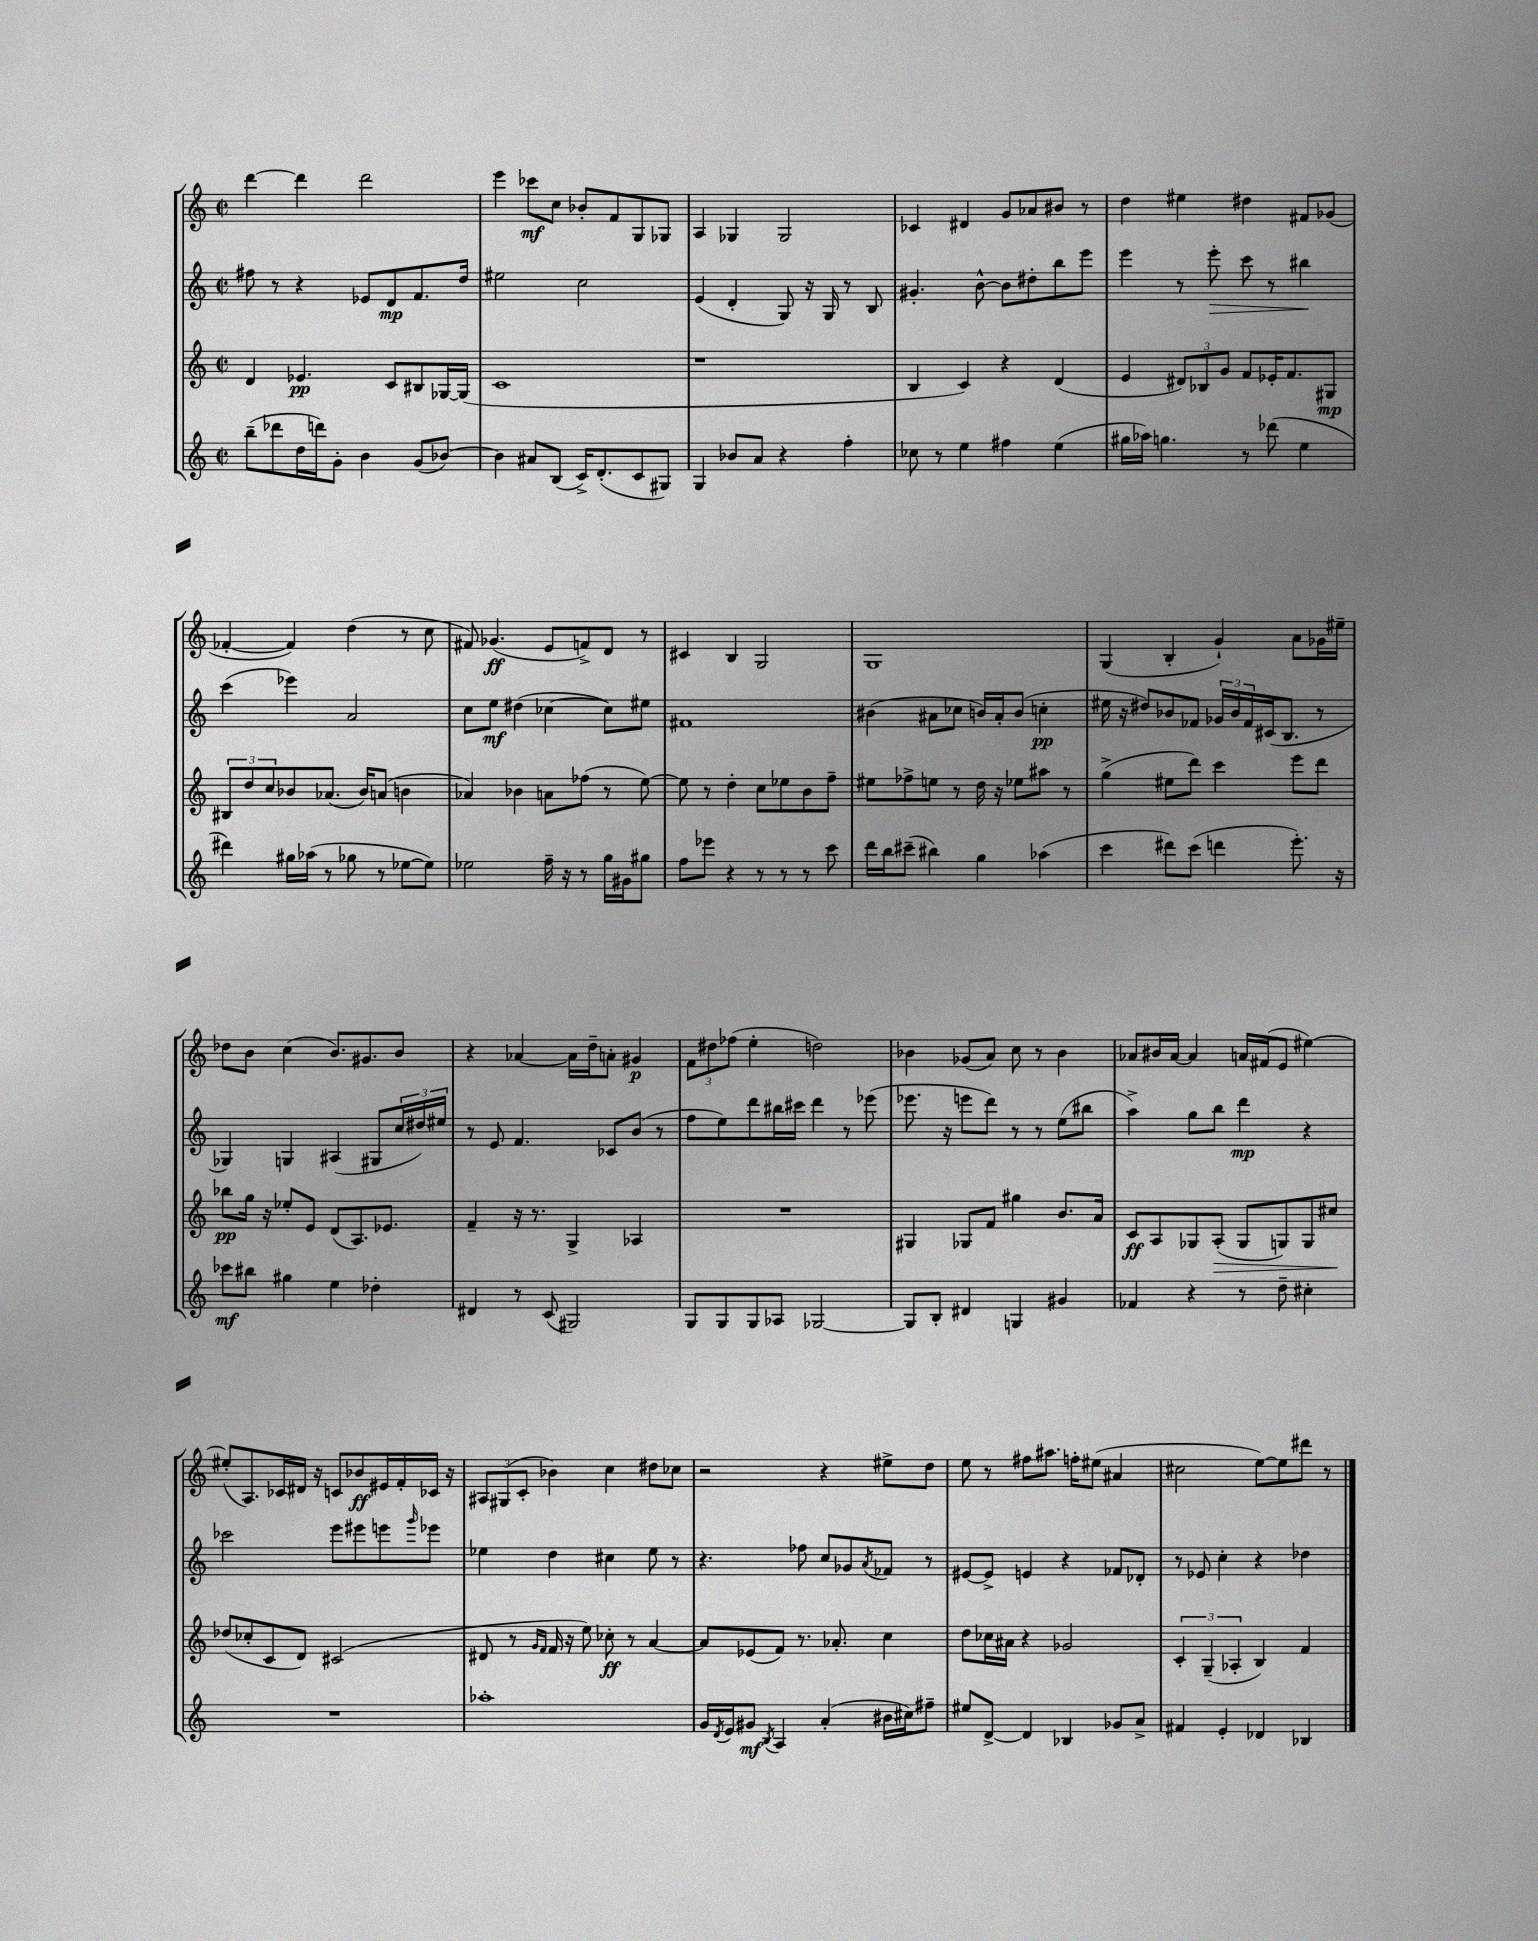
<<
\new StaffGroup <<
\new Staff = "s0" {
    \clef treble \key c \major \defaultTimeSignature \time 2/2
    d'''4~ d'''4 d'''2 |
    e'''4 ces'''8\mf c''8 bes'8-. f'8 g8 ges8 |
    a4 ges4 ges2 |
    ces'4 dis'4 g'8 aes'8 bis'8 r8 |
    d''4 eis''4 dis''4 fis'8 ges'8( |
    fes'4~-. fes'4) d''4( r8 c''8 |
    fis'8) ges'4.\ff( e'8 f'8->) d'8 r8 |
    cis'4 b4 g2 |
    g1 |
    g4( b4-. g'4-!) a'8 ges'16 eis''16-- |
    des''8 b'8 c''4( b'8.) gis'8. b'8 |
    r4 aes'4~ aes'16 d''16-- a'8-. gis'4\p |
    \tuplet 3/2 { f'8 dis''8 fes''8( } e''4-. d''2) |
    bes'4 ges'8( a'8) c''8 r8 bes'4 |
    aes'8 bis'16 aes'16~ aes'4 a'16 fis'16( e'8 eis''4~) |
    eis''8-.( a8.) ces'16 dis'16 r16 c'8 bes'8\ff eis'16 f'16-. ces'16 r16 |
    \tuplet 3/2 { ais8 gis8( c'8-. } bes'4) c''4 dis''8 ces''8 |
    r2 r4 eis''8-> d''8 |
    e''8 r8 fis''8 ais''8. f''16-. eis''8( ais'4 |
    cis''2 e''8~) e''8 dis'''8 r8 \bar "|." |
}
\new Staff = "s1" {
    \clef treble \key c \major \defaultTimeSignature \time 2/2
    fis''8 r8 r4 ees'8 d'8\mp f'8. d''16 |
    eis''2 c''2 |
    e'4( d'4-. g8) r16 g16 r8 b8 |
    gis'4.-. b'8~-^ b'8 dis''8-. b''8 e'''8 |
    e'''4 r8 e'''8-.\> c'''8 r8 bis''4\! |
    c'''4( ees'''4) a'2 |
    c''8 e''8\mf dis''4( ces''4~ ces''8) eis''8 |
    fis'1 |
    bis'4( ais'8 ces''8 b'16) ais'16-. b'8( c''4-.\pp |
    eis''16 r16 dis''8) bes'8 fes'8 \tuplet 3/2 { ges'16 bes'16 fes'16 } cis'16( b8. r8 |
    ges4) g4 ais4( gis8 \tuplet 3/2 { c''16 dis''16) eis''16 } |
    r8 e'8 f'4. ces'8 b'8( r8 |
    f''8 e''8) d'''8 bis''16 cis'''16 d'''4 r8 ees'''8( |
    ees'''8. r16 e'''8 d'''8) r8 r8 e''8( bis''8 |
    a''4->) g''8 b''8 d'''4\mp r4 |
    ces'''2 e'''8 eis'''8 e'''8 \grace { g'''16 } ees'''8 |
    ees''4 d''4 cis''4 ees''8 r8 |
    r4. fes''8 c''8 ges'8 \acciaccatura { a'8 } fes'8 r8 |
    eis'8~ eis'8-> e'4 r4 fes'8 des'8-. |
    r8 ees'8 c''4-. r4 des''4 \bar "|." |
}
\new Staff = "s2" {
    \clef treble \key c \major \defaultTimeSignature \time 2/2
    d'4 ees'4.\pp c'8 bis8 ges16~ ges16( |
    c'1 |
    r1 |
    b4 c'4) r4 d'4( |
    e'4 \tuplet 3/2 { dis'8) bes8 g'8 } f'8 ees'16-. f'8. gis8\mp |
    \tuplet 3/2 { bis8 d''8 c''8 } bes'8 aes'8.( bes'16) a'8( b'4 |
    aes'4) bes'4 a'8 fes''8( r8 e''8~) |
    e''8 r8 d''4-. c''8 ees''8 b'8 f''8-- |
    eis''8 fes''8-> e''8 r8 d''16 r16 ees''8 ais''8 r8 |
    g''4->( eis''8 d'''8) c'''4 e'''8 d'''8 |
    bes''8\pp g''16 r16 ees''8-. e'8 d'8( a8.) ees'8. |
    f'4-- r16 r8. g4-> aes4 |
    R1 |
    gis4 ges8 f'8 gis''4 b'8. a'16 |
    c'8\ff a8 ges8 a8-.\>( ges8 g8) g8 cis''8\! |
    des''8( ces''8-. c'8 d'8) cis'2( |
    dis'8 r8 \grace { g'16 f'16 } f'16 r16 e''8) ces''8-.\ff r8 a'4~ |
    a'8 ees'8( f'8) r8. aes'8.-. c''4 |
    d''8 ces''16 ais'16 r4 ges'2 |
    \tuplet 3/2 { c'4-. g4--( aes4-. } b4) f'4 \bar "|." |
}
\new Staff = "s3" {
    \clef treble \key c \major \defaultTimeSignature \time 2/2
    b''8--( des'''8 d''16 d'''16) g'8-. b'4 g'8( bes'8~) |
    bes'4 ais'8 b8( c'16->) d'8.-.( c'8 gis8) |
    g4 bes'8 a'8 r4 f''4-. |
    ces''8 r8 e''4 fis''4 e''4( |
    gis''16 aes''16) g''4. r8 des'''8( e''4 |
    dis'''4) gis''16 aes''16( r8 ges''8 r8 ees''8~ ees''8) |
    ees''2 f''16-- r16 r8 g''16 gis'16 gis''8 |
    f''8 ees'''8 r4 r8 r8 r8 c'''8 |
    d'''16 b''16 cis'''8--( bis''4) g''4 aes''4( |
    c'''4 dis'''8) c'''8( d'''4 e'''8.-.) r16 |
    ces'''8\mf bis''8 gis''4 e''4 des''4-. |
    dis'4 r8 c'8( gis2) |
    g8 g8 g8 aes8 ges2~ |
    ges8 b8-. dis'4 g4 gis'4 |
    fes'4 r4 r8 d''8-- cis''4-. |
    R1 |
    aes''1-. |
    g'16 \acciaccatura { d'8 } e'16 gis'8\mf \acciaccatura { b8 } a4 a'4-.( bis'16 cis''16) fis''8-- |
    eis''8 d'8~-> d'4 bes4 ges'8 a'8-> |
    fis'4 e'4-. des'4 bes4 \bar "|." |
}
>>
>>
\layout { \context { \Score \remove "Bar_number_engraver" } }
